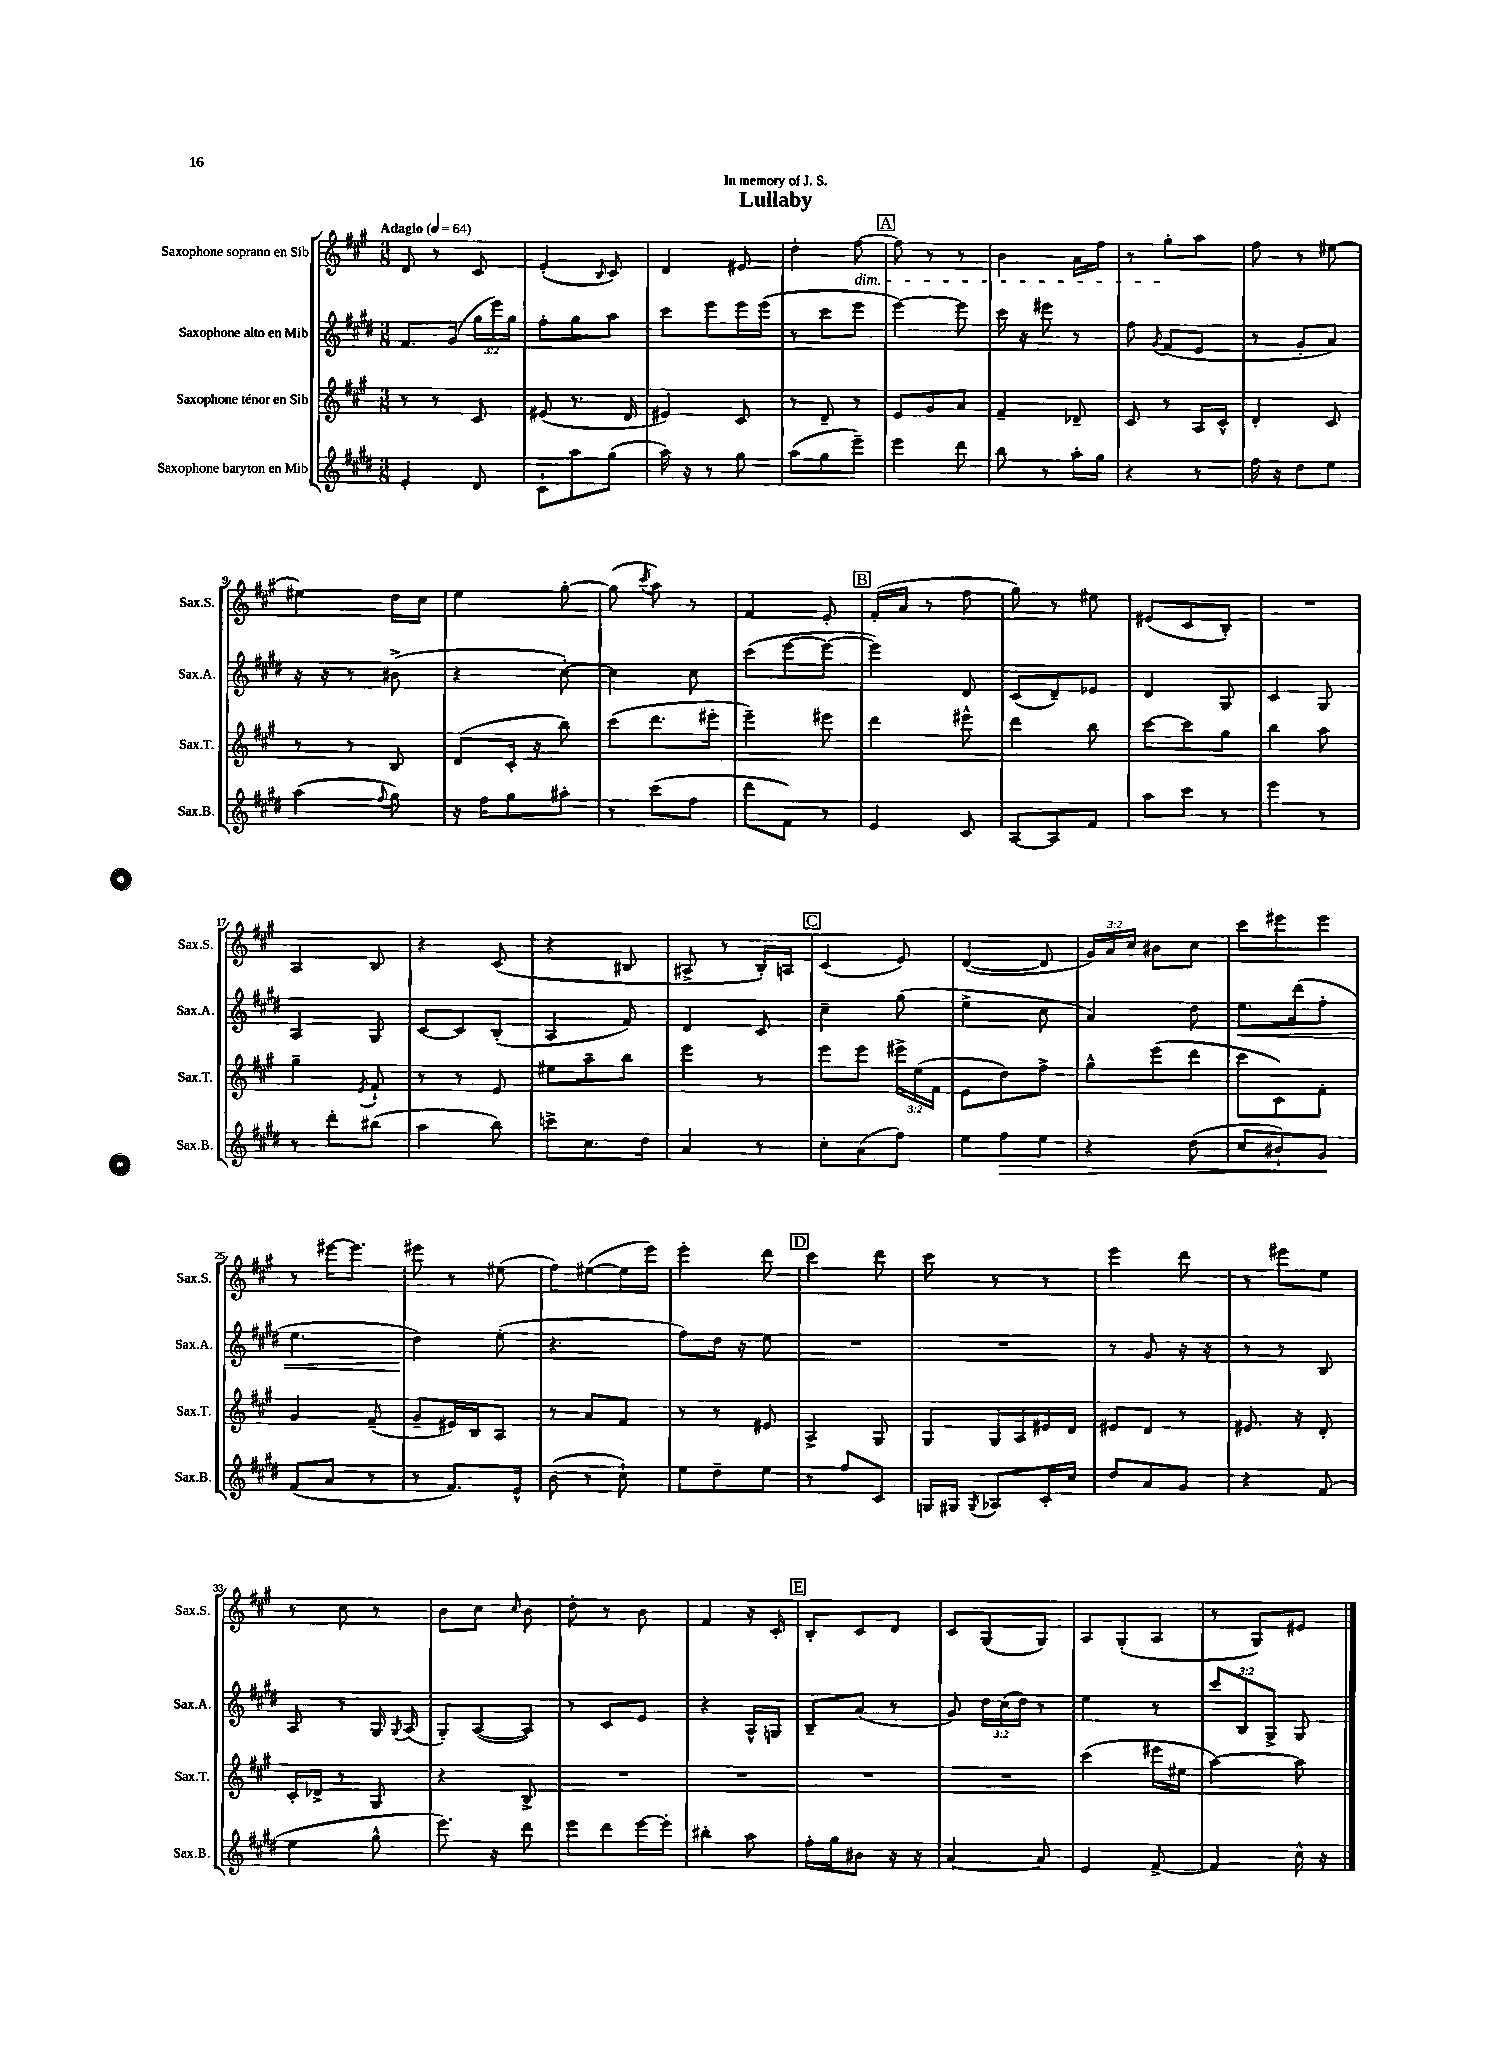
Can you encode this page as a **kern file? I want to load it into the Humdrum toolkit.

**kern	**kern	**kern	**kern
*staff4	*staff3	*staff2	*staff1
*clefG2	*clefG2	*clefG2	*clefG2
*k[f#c#g#d#]	*k[f#c#g#]	*k[f#c#g#d#]	*k[f#c#g#]
*M3/8	*M3/8	*M3/8	*M3/8
*MM64	*MM64	*MM64	*MM64
4e'	8r	8.f#	8d
.	8r	.	8r
.	.	(16g#	.
8d#	8c#	24gg#	8c#
.	.	24eee)	.
.	.	24gg#	.
=	=	=	=
8c#`	(8e#	8ff#'	(4e'
8aa	8.r	8gg#	.
.	.	.	16qqB
(8gg#	.	8aa	8c#)
.	16d	.	.
=	=	=	=
16aa)	4e#)	8ccc#	4d
16r	.	.	.
8r	.	8eee	.
8gg#	8c#	16eee	8e#
.	.	(16eee	.
=	=	=	=
(8aa	8r	8r	4dd'
8gg#	8d~	8ccc#	.
8eee~)	8r	8eee	[8ff#
=	=	=	=
4eee	8e	[4eee)	8ff#]
.	8g#	.	8r
8ddd#	8a	8eee]	8r
=	=	=	=
8bb	4f#~	16ccc#	4b
.	.	16r	.
8r	.	8eee#	.
16aa'	8d-~	8r	16a
16gg#	.	.	16ff#
=	=	=	=
4r	8c#	8ff#	8r
.	.	8qg#	.
.	8r	(8f#	8gg#'
8r	16A	8e	8aa
.	16c#^^	.	.
=	=	=	=
16ff#	4d'	8r	8ff#
16r	.	.	.
8dd#	.	8g#'	8r
8ee	8c#	8a)	[8ee#
=	=	=	=
(4aa	8r	16r	4ee#]
.	.	16r	.
.	8r	8r	.
8qqff#	.	.	.
8gg#)	8B	(8b#^	16dd
.	.	.	16cc#
=	=	=	=
16r	(8d	4r	4ee
16ff#	.	.	.
8gg#	16c#'	.	.
.	16r	.	.
8aa#'	8bb)	[8cc#')	[8gg#'
=	=	=	=
8r	(8ccc#	4cc#]	(8gg#]
.	.	.	8qccc#
(8ccc#	8.ddd	.	8aa)
8ff#	.	8cc#	8r
.	16eee#'	.	.
=	=	=	=
8ddd#	4eee~)	(8ccc#	4f#
8f#)	.	[8eee	.
8r	8eee#	8eee_	8e'
=	=	=	=
4e	4ddd	4eee])	(16f#'
.	.	.	16a
.	.	.	8r
8c#	8eee#^^	8d#	8ff#
=	=	=	=
[8A	4ddd	(8c#	8gg#)
8A]	.	8d#~)	8r
8f#	8bb	8e-	8ee#
=	=	=	=
8aa	[8ccc#	4d#	(8e#
8ccc#	8ccc#]	.	8c#
8r	8gg#	8G#	8B')
=	=	=	=
4eee	4bb	4c#	4.r
8r	8aa	8G#	.
=	=	=	=
8r	4gg#~	4A	4A
8ddd#'	.	.	.
.	8qe	.	.
(8bb#	8f#`	8G#	8B
=	=	=	=
4aa	8r	[8c#	4r
.	8r	8c#]	.
8bb)	8e	(8B'	(8c#
=	=	=	=
8ccc^	8ee#	4A	4r
8.cc#	8aa~	.	.
.	8bb	8f#)	8B#
16dd#	.	.	.
=	=	=	=
4a	4eee	4d#	8A#^
.	.	.	8r
8r	8r	8c#	16B')
.	.	.	16A
=	=	=	=
8cc#'	8eee	4cc#~	(4c#
(8a	8eee	.	.
8ff#)	24eee#^	(8gg#	8e)
.	(24ee	.	.
.	24f#	.	.
=	=	=	=
8ee	8e	4ee^	([4d
8ff#	8dd)	.	.
8ee	8ff#^	8cc#	8d]
=	=	=	=
4r	8gg#^^	4a)	24g#)
.	.	.	24a
.	.	.	24cc#
.	(8eee	.	8b#
(8dd#	8ddd	8dd#	8cc#
=	=	=	=
8cc#	8ccc#	8.ee	8ccc#
8b#`)	8c#)	.	8eee#
.	.	(16ddd#	.
8g#	8f#'	8ff#'	8eee#
=	=	=	=
(8f#	4g#	4.ee	8r
8a	.	.	[16eee#
.	.	.	8.eee#]
8r	(8f#~	.	.
=	=	=	=
8r	8g#~	4dd#)	8eee#
8.f#)	16e#)	.	8r
.	16B	.	.
.	8A	(8ee'	(8ee#
16e^^	.	.	.
=	=	=	=
(8b	8r	4.r	8ff#)
8r	8a	.	([8ee#
8cc#`)	8f#	.	16ee#]
.	.	.	16eee)
=	=	=	=
8ee	8r	8ff#)	4eee'
8dd#~	8r	16dd#	.
.	.	16r	.
8ee	8e#	8ee	8ddd
=	=	=	=
8r	4A^	4.r	4ccc#
8ff#	.	.	.
8c#	8G#	.	8ddd
=	=	=	=
16G	8G#	4.r	8ccc#
16G#	.	.	.
8qG#	.	.	.
8A-	16G#	.	8r
.	16A	.	.
16c#'	16e#	.	8r
16cc#	16d	.	.
=	=	=	=
8dd#	8e#	8r	4eee
8a	8d	8g#	.
8g#	8r	16r	8ddd
.	.	16r	.
=	=	=	=
4r	8.e#	8r	8r
.	.	8r	8eee#
.	16r	.	.
(8f#	8d'	8B	8ee
=	=	=	=
4ee	16c#'	8A	8r
.	16d-^	.	.
.	8r	8r	8cc#
8gg#^^	8G#	16G#	8r
.	.	8qG#	.
.	.	(16A	.
=	=	=	=
8.eee)	4r	8G#')	8b
.	.	([8A	8cc#
16r	.	.	.
.	.	.	16qqcc#
8ddd#	8B^	8A])	8b
=	=	=	=
8eee	4.r	8r	8dd'
8ddd#	.	8c#	8r
[16eee	.	8e	8b
16eee']	.	.	.
=	=	=	=
4bb#'	4.r	4r	4f#
8aa	.	16A^^	16r
.	.	16G	16c#'
=	=	=	=
16ff#'	4.r	8B~	8B'
16gg#	.	.	.
8b#	.	(8a	8c#
16r	.	8r	8d
16r	.	.	.
=	=	=	=
[4a	4.r	8g#)	8c#
.	.	24dd#	(8G#
.	.	(24cc#	.
.	.	24dd#)	.
8a]	.	8r	8G#)
=	=	=	=
4e	(4ccc#	4ee	8A
.	.	.	(8G#'
[8f#^	16eee#	8r	8A
.	16ee#	.	.
=	=	=	=
4f#]	[4aa)	12ccc#	8r
.	.	12B	.
.	.	.	8G#)
.	.	12G#^	.
16cc#^^	8aa]	8G#	8e#
16r	.	.	.
==	==	==	==
*-	*-	*-	*-
